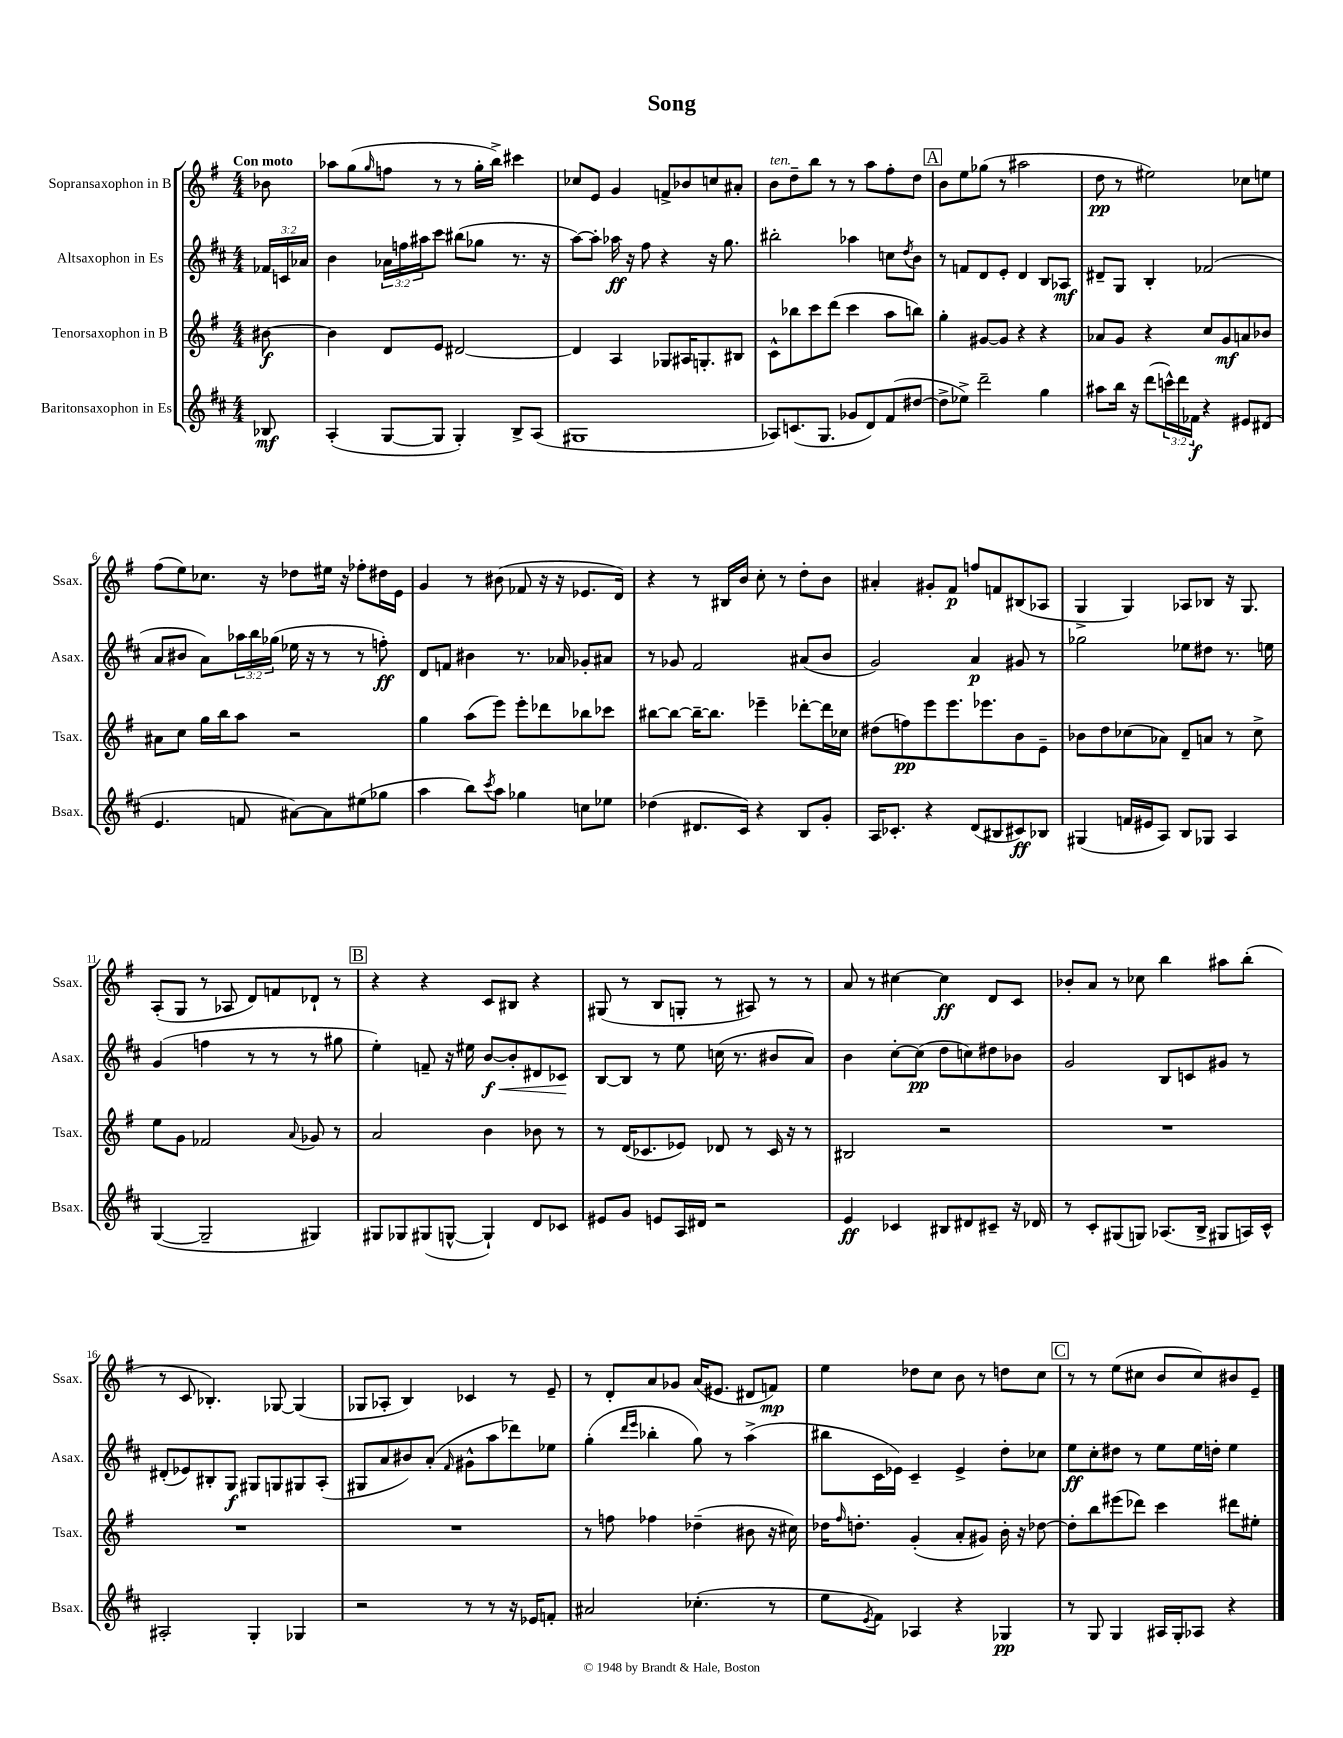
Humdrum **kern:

**kern	**kern	**kern	**kern
*staff4	*staff3	*staff2	*staff1
*clefG2	*clefG2	*clefG2	*clefG2
*k[f#c#]	*k[f#]	*k[f#c#]	*k[f#]
*M4/4	*M4/4	*M4/4	*M4/4
8B-	[8b#	24f-	8b-
.	.	24c	.
.	.	24a-	.
=	=	=	=
(4A'	4b#]	4b	8aa-
.	.	.	(8gg
.	.	.	16qqgg
[8G	8d	24a-	8ff
.	.	24ff	.
.	.	24aa#	.
8G]	8e	8ccc#	8r
4G')	[2d#	(8bb#	8r
.	.	8gg-	16gg'
.	.	.	16bb^)
8B^	.	8.r	4ccc#
(8A	.	.	.
.	.	16r	.
=	=	=	=
1G#	4d#]	[8aa)	8cc-
.	.	8aa']	8e
.	4A	16aa-	4g
.	.	16r	.
.	.	8ff#	.
.	8G-	4r	8f^
.	16A#	.	8b-
.	8.G'	.	.
.	.	16r	8cc
.	.	8.gg	.
.	8B#	.	8a#'
=	=	=	=
8A-)	8c^^	2bb#'	8b
(8.c	8bb-	.	8dd~
.	8ccc	.	8bb
8.G	.	.	.
.	(8ddd	.	8r
8g-	4ccc	4aa-	8r
8d)	.	.	8aa
(8f#	8aa	8cc	8ff#'
.	.	8qdd	.
[8dd#	8bb)	8b	8dd
=	=	=	=
8dd#^]	4gg'	8r	8b
8ee-^)	.	8f	8ee
2ddd~	[8g#	8d	(8gg-
.	8g#]	8e'	8r
.	4r	4d	2aa#
4gg	4r	8B	.
.	.	8A-	.
=	=	=	=
8aa#	8a-	8d#~	8dd
16bb	8g	8G	8r
16r	.	.	.
(8ddd	4r	4B'	2ee#)
24ccc^^)	.	.	.
24ddd	.	.	.
24f-	.	.	.
4r	8cc	(2f-	.
.	8g	.	.
8e#	8a	.	8cc-
(8d#	8b-	.	8ee
=	=	=	=
4.e	8a#	8a	(8ff#
.	8cc	8b#	8ee)
.	16gg	8a)	8.cc-
.	16bb	.	.
8f	8aa	24aa-	.
.	.	24bb	.
.	.	.	16r
.	.	(24gg-	.
[8a#)	2r	16ee-	8dd-
.	.	16r	.
8a#]	.	8r	16ee#
.	.	.	16r
(8ee#	.	8r	8ff-'
8gg-	.	8ff')	16dd#
.	.	.	16e
=	=	=	=
4aa	4gg	8d	4g
.	.	8f	.
8bb)	(8aa	4b#	8r
8qccc#	.	.	.
8aa	8eee)	.	(8b#
4gg-	8eee'	8.r	8f-
.	8ddd-	.	16r
.	.	16a-	16r
8cc	8bb-	8g-'	8.e-
8ee-	8ccc-	8a#	.
.	.	.	16d)
=	=	=	=
(4dd-	[8bb#	8r	4r
.	8bb#_	8g-	.
8.d#	16bb#~_	2f#	8r
.	8.bb#]	.	.
.	.	.	16B#
16c#)	.	.	16b
4r	4eee-~	.	8cc'
.	.	.	8r
8B	[8ddd-'	(8a#	8dd'
8g'	16ddd-]	8b	8b
.	16cc-	.	.
=	=	=	=
16A	(8dd#	2g)	4a#'
8.c-'	.	.	.
.	8ff)	.	.
4r	8eee	.	8g#'
.	8.eee	.	8f#
(8d	.	4a	8ff
.	8.eee-	.	.
8B#	.	.	8f
8c#)	8b	8g#	(8B#
8B-	8e~	8r	8A-
=	=	=	=
(4G#	8b-	2gg-	4G^
.	8dd	.	.
16f	(8cc-	.	4G)
16e#	.	.	.
8A)	8a-)	.	.
8B	8d~	8ee-	8A-
8G-	8a	8dd#	8B-
4A	8r	8.r	16r
.	.	.	8.G
.	8cc-^	.	.
.	.	16ee	.
=	=	=	=
([4G	8ee	(4g	(8A'
.	8g	.	8G
2G~]	2f-	4ff	8r
.	.	.	8A-
.	.	8r	8d)
.	.	8r	8f
.	8qqa	.	.
4G#)	8g-	8r	8d-`
.	8r	8gg#	8r
=	=	=	=
8G#	2a	4ee')	4r
8G-	.	.	.
(8G#	.	8f~	4r
[8G^^	.	16r	.
.	.	16ee#	.
4G`])	4b	[8b	8c
.	.	8b']	8B#
8d	8b-	8d#	4r
8c-	8r	8c-	.
=	=	=	=
8e#	8r	[8B	(8G#
8g	(16d	8B]	8r
.	8.c-	.	.
8e	.	8r	8B
16A	8e-)	8ee	8G'
16d#	.	.	.
2r	8d-	(16cc	8r
.	.	8.r	.
.	8r	.	8A#)
.	16c-	8b#	8r
.	16r	.	.
.	8r	8a)	8r
=	=	=	=
4e	2B#	4b	8a
.	.	.	8r
4c-	.	[8cc#'	[4cc#
.	.	(8cc#]	.
8B#	2r	8dd	4cc#]
8d#	.	8cc)	.
8c#~	.	8dd#	8d
16r	.	8b-	8c
16d-	.	.	.
=	=	=	=
8r	1r	2g	8b-'
8c#'	.	.	8a
(8G#	.	.	8r
8G)	.	.	8cc-
(8.A-	.	8B	4bb
.	.	8c	.
16B^	.	.	.
8G#	.	8g#	8aa#
16A)	.	8r	(8bb'
16c#^^	.	.	.
=	=	=	=
2A#'	1r	(8d#'	8r
.	.	8e-)	8c
.	.	8B#'	4.B-')
.	.	8G	.
4G'	.	8G#	.
.	.	8G	[8G-
4G-	.	8G#	(4G-]
.	.	(8A'	.
=	=	=	=
2r	1r	8G#	8G-
.	.	8a	8A-'
.	.	8b#)	4B)
.	.	(8a'	.
.	.	16qqf#	.
8r	.	8g#^^	4c-
8r	.	8aa	.
16r	.	8ddd-)	8r
16e-	.	.	.
8f'	.	8ee-	8e~
=	=	=	=
2a#	8r	(4gg'	8r
.	8ff	.	8d'
.	.	16qqddd	.
.	.	16qqeee	.
.	4ff-	4bb-'	8a
.	.	.	8g-
(4.cc-'	(4dd-~	8gg)	(16a
.	.	.	8.e#
.	.	8r	.
.	8b#	(4aa^	8d#
8r	16r	.	8f)
.	16cc#)	.	.
=	=	=	=
8ee	16dd-	8bb#	4ee
.	16qqff#	.	.
.	8.dd'	.	.
8qe	.	.	.
8f#)	.	16c#	.
.	.	16e-)	.
4A-	(4g'	4c#~	8dd-
.	.	.	8cc
4r	8a'	4e-^	8b
.	8g#)	.	8r
4G-	16b'	8dd'	8dd
.	16r	.	.
.	[8dd-	8cc-	8cc
=	=	=	=
8r	8dd-']	8ee	8r
8G	8bb	8cc#'	8r
4G	(8eee#	8dd#	(8ee
.	8ddd-)	8r	8cc#
16A#	4ccc	8ee	8b
16G'	.	.	.
8A-	.	16ee	8cc#)
.	.	16dd'	.
4r	8ddd#	4ee	8b#
.	8ee#'	.	8e~
==	==	==	==
*-	*-	*-	*-
